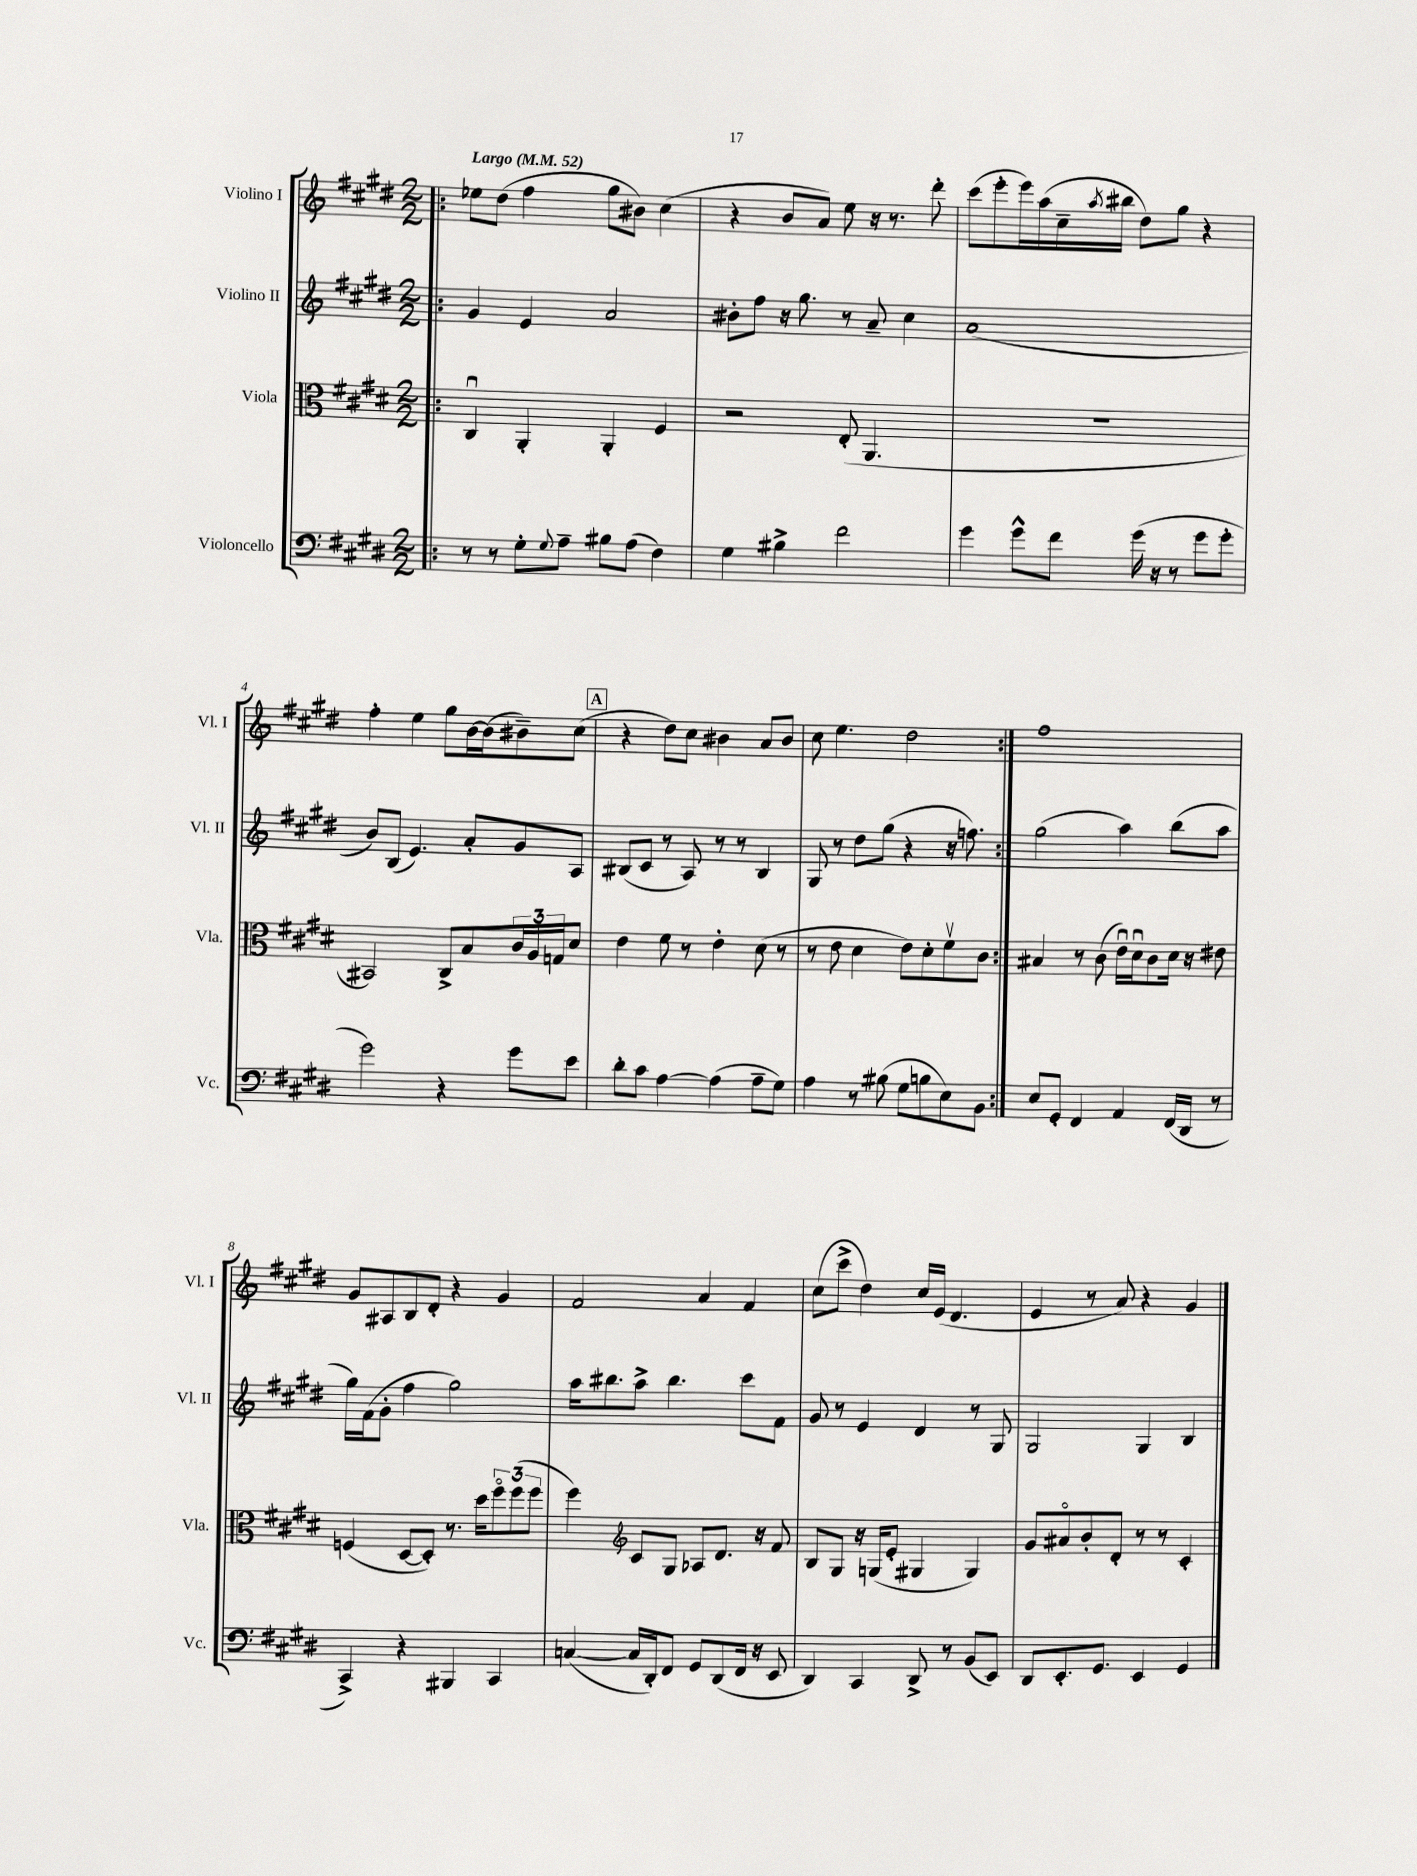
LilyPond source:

<<
\new StaffGroup <<
\new Staff = "s0" \with { instrumentName = "Violino I" shortInstrumentName = "Vl. I" } {
    \clef treble \key e \major \numericTimeSignature \time 2/2 \tempo "Largo" 4 = 52
    \repeat volta 2 { \bar ".|:" ees''8 dis''8( fis''4 gis''8 bis'8) cis''4( |
    r4 b'8 a'8) e''8 r16 r8. dis'''8-. |
    cis'''8( e'''8-. e'''16) a''16( cis''16-- \acciaccatura { a''8 } bis''16 dis''8) gis''8 r4 |
    fis''4-. e''4 gis''8 b'16~ b'16( bis'8--) cis''8( |
    \mark \markup { \box "A" } r4 dis''8) cis''8 bis'4 a'8 bis'8 |
    cis''8 e''4. dis''2 | }
    fis''1 |
    gis'8 ais8 b8 dis'8-. r4 gis'4 |
    fis'2 a'4 fis'4 |
    cis''8( cis'''8-> dis''4) cis''16 e'16( dis'4. |
    e'4 r8 a'8) r4 gis'4 \bar "|." |
}
\new Staff = "s1" \with { instrumentName = "Violino II" shortInstrumentName = "Vl. II" } {
    \clef treble \key e \major \numericTimeSignature \time 2/2
    \repeat volta 2 { \bar ".|:" gis'4 e'4 a'2 |
    bis'8-. fis''8 r16 gis''8. r8 a'8-- cis''4 |
    a'1( |
    b'8) b8( e'4.) a'8-. gis'8 a8 |
    \mark \markup { \box "A" } bis8( cis'8 r8 a8) r8 r8 bis4 |
    gis8 r8 dis''8 gis''8( r4 r16 f''8.) | }
    gis''2( a''4) b''8( a''8 |
    gis''16) fis'16( gis'8-. fis''4 gis''2) |
    a''16 bis''8. a''8-> bis''4. cis'''8 fis'8 |
    gis'8 r8 e'4 dis'4 r8 gis8 |
    gis2 gis4 b4 \bar "|." |
}
\new Staff = "s2" \with { instrumentName = "Viola" shortInstrumentName = "Vla." } {
    \clef alto \key e \major \numericTimeSignature \time 2/2
    \repeat volta 2 { \bar ".|:" cis4\downbow a,4-. a,4-. fis4 |
    r2 e8-.( a,4. |
    R1 |
    bis,2) cis8-> b8 \tuplet 3/2 { cis'16 a16 g16 } dis'8 |
    \mark \markup { \box "A" } e'4 fis'8 r8 e'4-. dis'8( r8 |
    r8 e'8 dis'4 e'8) dis'8-. fis'8\upbow cis'8 | }
    bis4 r8 cis'8( e'16\downbow) dis'16\downbow cis'8 dis'16 r16 eis'8 |
    f4( dis8~ dis8-.) r8. dis''16 \tuplet 3/2 { fis''8\flageolet fis''8( fis''8 } |
    fis''4) \clef treble cis'8 gis8 aes8 dis'8. r16 fis'8 |
    b8 gis8 r16 g16( e'8-. gis4 gis4) |
    gis'8 ais'8\flageolet b'8-. dis'8-. r8 r8 cis'4-. \bar "|." |
}
\new Staff = "s3" \with { instrumentName = "Violoncello" shortInstrumentName = "Vc." } {
    \clef bass \key e \major \numericTimeSignature \time 2/2
    \repeat volta 2 { \bar ".|:" r8 r8 gis8-. \appoggiatura { gis8 } a8-- bis8 a8( fis4) |
    gis4 bis4-> fis'2 |
    gis'4 gis'8-^ fis'8 gis'16( r16 r8 gis'8 gis'8-. |
    gis'2) r4 gis'8 e'8 |
    \mark \markup { \box "A" } dis'8-. cis'8 a4~ a4( a8-- gis8) |
    a4 r8 bis8( gis8 b8 e8) b,8 | }
    e8 gis,8-. fis,4 a,4 fis,16( dis,16 r8 |
    cis,4->) r4 bis,,4 cis,4 |
    c4~( c16 dis,16-.) fis,8 gis,8 dis,8( fis,16 r16 e,8 |
    dis,4) cis,4 dis,8-> r8 b,8( e,8) |
    dis,8 e,8.-. gis,8. e,4 gis,4 \bar "|." |
}
>>
>>
